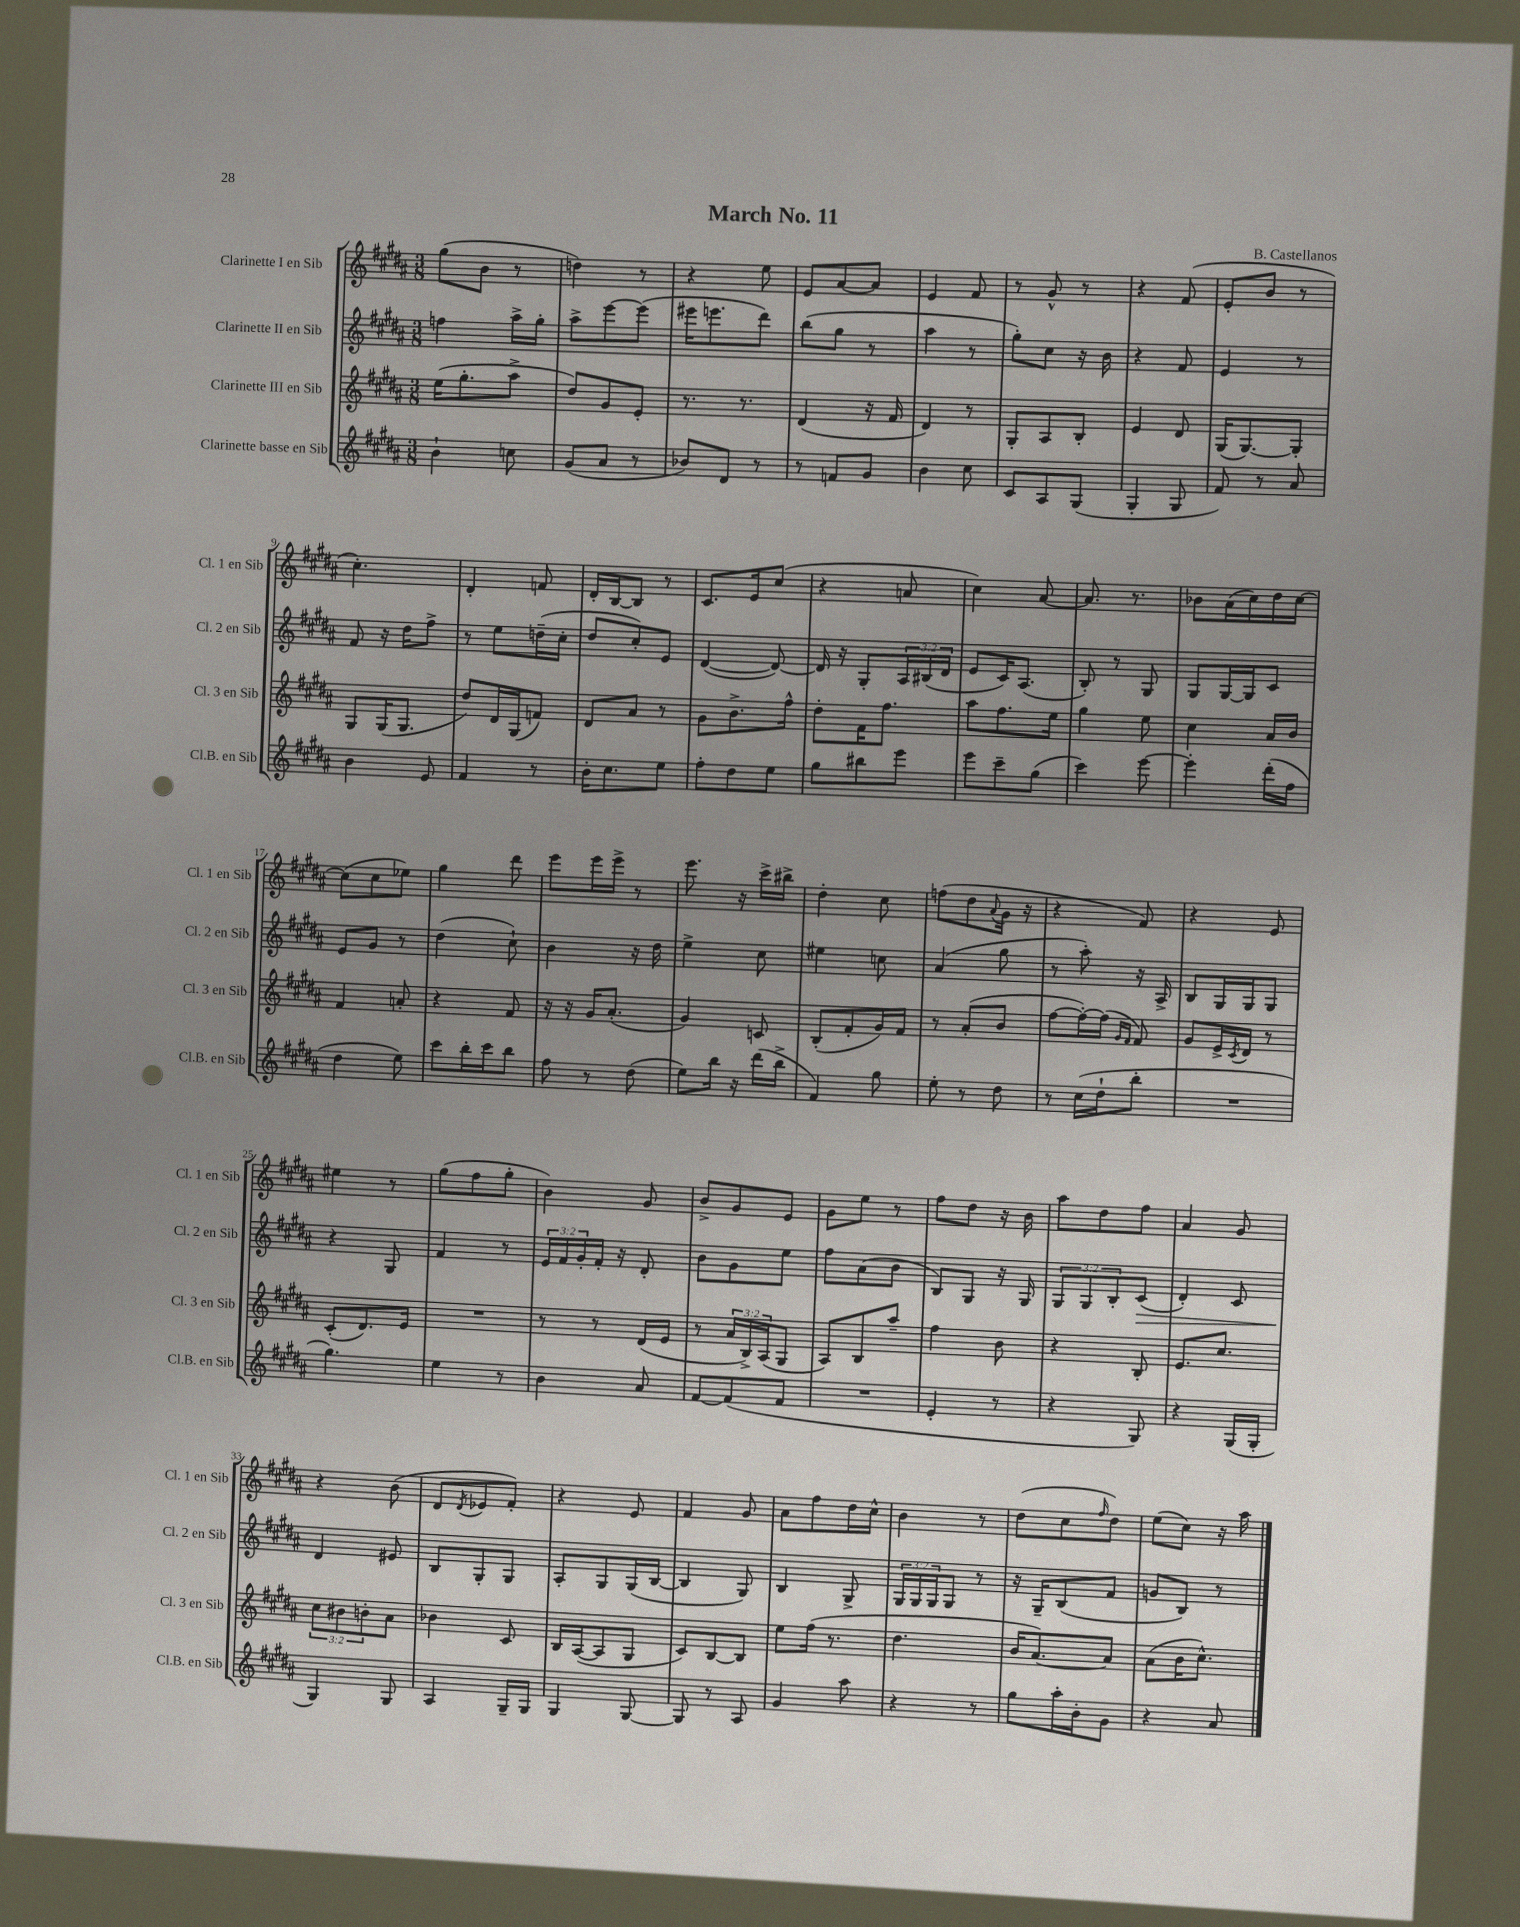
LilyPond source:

\header { title = "March No. 11" composer = "B. Castellanos" }
<<
\new StaffGroup <<
\new Staff = "s0" \with { instrumentName = "Clarinette I en Sib" shortInstrumentName = "Cl. 1 en Sib" } {
    \clef treble \key b \major \numericTimeSignature \time 3/8
    gis''8( b'8 r8 |
    d''4) r8 |
    r4 e''8 |
    e'8 ais'8~ ais'8 |
    e'4 fis'8 |
    r8 gis'8-^ r8 |
    r4 fis'8( |
    e'8-. b'8 r8 |
    cis''4.-.) |
    dis'4-. f'8 |
    dis'16-. b16~ b8 r8 |
    cis'8. e'16 cis''8( |
    r4 a'8 |
    cis''4) ais'8~ |
    ais'8. r8. |
    bes'8 ais'16( cis''16) dis''16 cis''16~ |
    cis''8( cis''8 ees''8) |
    gis''4 dis'''8 |
    e'''8 e'''16 e'''16-> r8 |
    e'''8. r16 cis'''16-> bis''16-> |
    dis''4-. cis''8 |
    f''8( dis''8 \appoggiatura { ais'8 } gis'16 r16 |
    r4 fis'8) |
    r4 e'8 |
    eis''4 r8 |
    gis''8( fis''8 gis''8-. |
    b'4) gis'8 |
    b'8-> gis'8 e'8 |
    gis'8 e''8 r8 |
    fis''8 dis''8 r16 b'16 |
    ais''8 dis''8 fis''8 |
    ais'4 gis'8 |
    r4 b'8( |
    dis'8 \acciaccatura { dis'8 } ees'8 fis'8-.) |
    r4 e'8 |
    fis'4 gis'8 |
    ais'8 fis''8 dis''16 cis''16-^ |
    b'4 r8 |
    dis''8( cis''8 \grace { fis''16 } dis''8) |
    e''8( cis''8) r16 ais''16 \bar "|." |
}
\new Staff = "s1" \with { instrumentName = "Clarinette II en Sib" shortInstrumentName = "Cl. 2 en Sib" } {
    \clef treble \key b \major \numericTimeSignature \time 3/8 \override Staff.TupletNumber.text = #tuplet-number::calc-fraction-text
    f''4 ais''16-> gis''16-. |
    ais''8-> e'''8~ e'''8( |
    eis'''16 e'''8. dis'''8) |
    b''8( gis''8 r8 |
    ais''4 r8 |
    gis''8-.) cis''8 r16 b'16 |
    r4 fis'8 |
    e'4 r8 |
    fis'8 r16 dis''16 fis''8-> |
    r8 e''8 d''16--( cis''16-. |
    dis''8 cis''8-.) e'8 |
    dis'4~( dis'8~) |
    dis'16 r16 gis8-. \tuplet 3/2 { ais16 bis16( dis'16 } |
    e'8 cis'16) ais8.( |
    b8-.) r8 gis8 |
    gis8 gis16~ gis16 cis'8 |
    e'8 gis'8 r8 |
    dis''4( cis''8-!) |
    b'4 r16 dis''16 |
    e''4-> cis''8 |
    eis''4 c''8 |
    ais'4( gis''8 |
    r8 ais''8-.) r16 ais16-> |
    b8 gis16 gis16 gis8 |
    r4 gis8 |
    fis'4 r8 |
    \tuplet 3/2 { e'16 fis'16 gis'16-. } fis'16-. r16 dis'8-. |
    b'8 gis'8 e''8 |
    fis''8 ais'8( b'8 |
    b8) gis8 r16 gis16 |
    \tuplet 3/2 { gis8 gis8 b8-. } cis'8\>( |
    dis'4-.) cis'8 |
    dis'4\! eis'8 |
    b8 gis8-. gis8 |
    ais8-. gis8 gis16( b16~ |
    b4 gis8) |
    b4 gis8-> |
    \tuplet 3/2 { gis16 gis16 gis16 } gis8 r8 |
    r16 gis16-- b8( fis'8 |
    g'8 b8) r8 \bar "|." |
}
\new Staff = "s2" \with { instrumentName = "Clarinette III en Sib" shortInstrumentName = "Cl. 3 en Sib" } {
    \clef treble \key b \major \numericTimeSignature \time 3/8 \override Staff.TupletNumber.text = #tuplet-number::calc-fraction-text
    e''16( gis''8.-. ais''8-> |
    dis''8) gis'8 e'8-. |
    r8. r8. |
    dis'4( r16 fis'16 |
    dis'4) r8 |
    gis8-. ais8 b8-. |
    e'4 dis'8 |
    gis16( gis8.~) gis8-. |
    gis8 gis16( gis8. |
    dis''8) dis'16 gis16( f'8) |
    dis'8 ais'8 r8 |
    gis'8 b'8.-> fis''16-^ |
    dis''8-. fis'16 fis''8. |
    ais''8 fis''8. e''16 |
    gis''4 e''8 |
    cis''4 ais'16 b'16 |
    fis'4 a'8-. |
    r4 fis'8 |
    r16 r16 gis'16 ais'8.-.( |
    gis'4) c'8 |
    b8-.( fis'8-. gis'16) fis'16 |
    r8 ais'8-.( b'8 |
    fis''8~ fis''16~-.) fis''16( \grace { gis'16 fis'16 } fis'8) |
    gis'8 e'16-> \acciaccatura { cis'8 } dis'16 r8 |
    cis'8-.( dis'8.) e'16 |
    R4. |
    r8 r8 dis'16( e'16 |
    r8 \tuplet 3/2 { ais'16 b16->) ais16( } gis8 |
    ais8) b8 ais''8-- |
    fis''4 b'8 |
    r4 b8-. |
    e'8. cis''8. |
    \tuplet 3/2 { cis''8 bis'8 b'8-. } ais'8 |
    bes'4 cis'8 |
    b16 ais16~( ais8 gis8 |
    cis'8) b8~ b8 |
    e''8 fis''16( r8. |
    dis''4. |
    b'16 ais'8.~) ais'8 |
    ais'8( b'16 cis''8.-^) \bar "|." |
}
\new Staff = "s3" \with { instrumentName = "Clarinette basse en Sib" shortInstrumentName = "Cl.B. en Sib" } {
    \clef treble \key b \major \numericTimeSignature \time 3/8
    b'4-! c''8 |
    gis'8( ais'8 r8 |
    bes'8) dis'8 r8 |
    r8 f'8 gis'8 |
    b'4 cis''8 |
    cis'8 ais8 gis8( |
    gis4-. gis8 |
    fis'8) r8 ais'8 |
    b'4 e'8 |
    fis'4 r8 |
    b'16-. cis''8. e''8 |
    fis''8-. dis''8 e''8 |
    gis''8 bis''8 e'''8 |
    e'''8 cis'''8-- gis''8( |
    cis'''4) e'''8~ |
    e'''4-. dis'''16-.( fis''16 |
    dis''4 e''8) |
    cis'''8 b''16-. cis'''16 b''8 |
    fis''8 r8 dis''8( |
    e''8) b''16 r16 dis'''16( b''16-> |
    fis'4) gis''8 |
    e''8-. r8 dis''8 |
    r8 cis''16( dis''16-! b''8-. |
    R4. |
    gis''4.) |
    e''4 r8 |
    b'4 ais'8 |
    fis'8~ fis'8( fis'8 |
    R4. |
    e'4-. r8 |
    r4 gis8) |
    r4 gis16( gis16-. |
    gis4) gis8 |
    ais4 gis16-- gis16 |
    gis4 gis8~ |
    gis8 r8 ais8 |
    gis'4 ais''8 |
    r4 r8 |
    gis''8 ais''16-. b'16-. gis'8 |
    r4 ais'8 \bar "|." |
}
>>
>>
